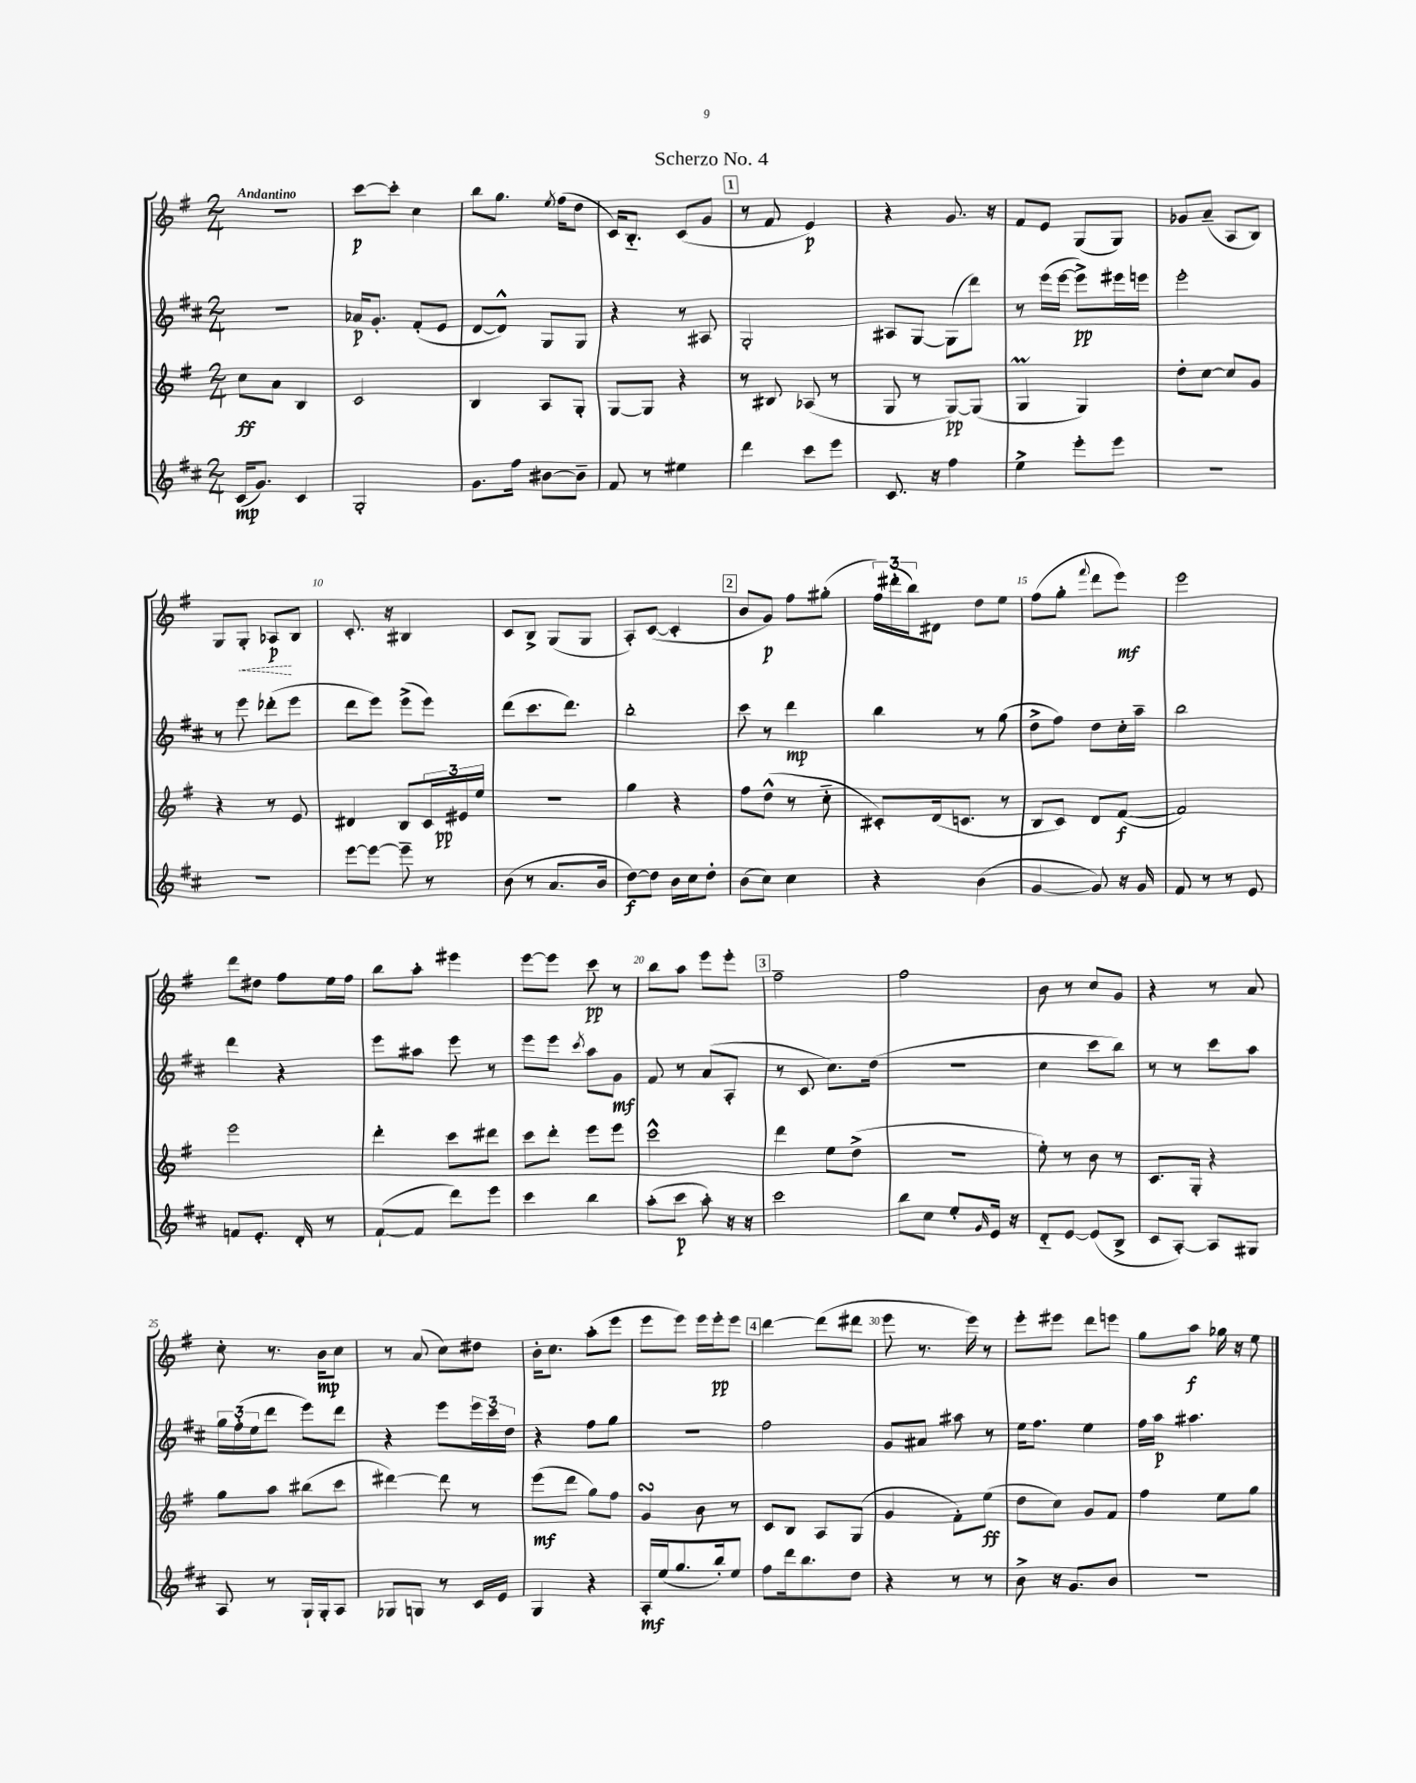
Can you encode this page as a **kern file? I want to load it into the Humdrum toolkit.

**kern	**kern	**kern	**kern
*staff4	*staff3	*staff2	*staff1
*clefG2	*clefG2	*clefG2	*clefG2
*k[f#c#]	*k[f#]	*k[f#c#]	*k[f#]
*M2/4	*M2/4	*M2/4	*M2/4
(16c#	8cc	2r	2r
8.g)	.	.	.
.	8a	.	.
4c#	4B	.	.
=	=	=	=
2G'	2c	16a-	[8ccc
.	.	8.g'	.
.	.	.	8ccc']
.	.	(8f#'	4cc
.	.	8e	.
=	=	=	=
8.g	4B	[8d	8bb
.	.	8d^^])	8.gg
16ff#	.	.	.
[8b#	8A	8G	.
.	.	.	8qee
.	.	.	(16ff#
8b#~]	8G'	8G	8dd
=	=	=	=
8f#	[8G	4r	16c)
.	.	.	8.B'~
8r	8G]	.	.
4ee#	4r	8r	(8c
.	.	8A#	8g
=	=	=	=
4ddd	8r	2G'	8r
.	8B#	.	8f#
8ccc#	(8A-	.	4e)
8eee	8r	.	.
=	=	=	=
8.c#	8G	8A#	4r
.	8r	[8G	.
16r	.	.	.
4ff#	[8G)	(8G]	8.g
.	(8G]	8ddd)	.
.	.	.	16r
=	=	=	=
4ee^	4G	8r	8f#
.	.	(16eee	8e
.	.	[16eee	.
8eee'	4G)	8eee^])	(8G
8eee	.	16eee#	8G)
.	.	16eee	.
=	=	=	=
2r	8dd'	2eee'	8g-
.	[8cc	.	(8a~
.	8cc]	.	8A
.	8g	.	8B)
=	=	=	=
2r	4r	8r	8G
.	.	8eee	8G'
.	8r	(8ddd-'	8A-
.	8e	8eee	8B
=	=	=	=
[8eee	4d#	8ddd	8.c'
8eee_	.	8eee)	.
.	.	.	16r
8eee~]	8B	(8eee^	4B#
8r	24c	8eee)	.
.	24e#	.	.
.	24ee	.	.
=	=	=	=
(8b	2r	(8ddd	8c
8r	.	8.ccc#	8B^
8.a	.	.	(8G
.	.	8.ddd)	.
.	.	.	8G
16b	.	.	.
=	=	=	=
[8dd)	4gg	2bb'	8A')
8dd]	.	.	([8c
16b	4r	.	4c']
16cc#	.	.	.
8dd'	.	.	.
=	=	=	=
(8b	8ff#	8ccc#	8b
8cc#)	(8dd^^	8r	8g)
4cc#	8r	4ddd	8ff#
.	8cc'~	.	(8gg#'
=	=	=	=
4r	8c#')	4bb	24ff#)
.	.	.	(24ddd#'
.	.	.	24bb)
.	(16d	.	8d#
.	8.c	.	.
(4b	.	8r	8dd
.	8r	(8gg	8ee
=	=	=	=
[4g	8B	8dd^	(8ff#
.	8c)	8ff#)	8gg'
.	.	.	8qqfff#
8g])	8d	8dd	8ddd
16r	([8f#	16cc#'	8eee)
16g	.	16aa~	.
=	=	=	=
8f#	2f#])	2bb	2eee
8r	.	.	.
8r	.	.	.
8e	.	.	.
=	=	=	=
8f	2eee	4ddd	8ddd
8.e'	.	.	8dd#
.	.	4r	8ff#
16d'	.	.	.
8r	.	.	16ee
.	.	.	16ff#
=	=	=	=
([8f#`	4ddd'	8eee	8bb
8f#]	.	8aa#	8aa'
8ddd)	8ccc	8eee	4eee#
8eee	8ddd#	8r	.
=	=	=	=
4ccc#	8ccc	8eee	[8eee
.	8ddd'	8eee	8eee]
.	.	8qccc#	.
4bb	8eee	8aa	8ccc
.	8eee	8g	8r
=	=	=	=
(8aa'	2ccc^^	8f#	8bb
8ccc#	.	8r	8aa
8aa')	.	(8a	8eee
16r	.	8A'	8eee'
16r	.	.	.
=	=	=	=
2ccc#	4ddd	8r	2ff#~
.	.	8c#	.
.	8ee	8.cc#)	.
.	(8dd^	.	.
.	.	(16dd	.
=	=	=	=
8bb	2r	2r	2ff#
8cc#	.	.	.
8ee'	.	.	.
16qqg	.	.	.
16e	.	.	.
16r	.	.	.
=	=	=	=
8d'~	8ee')	4cc#	8b
[8e	8r	.	8r
(8e]	8b	8ccc#	8cc
8B^	8r	8bb)	8g
=	=	=	=
8c#	8.c	8r	4r
[8A')	.	8r	.
.	16G'	.	.
8A]	4r	8ccc#	8r
8G#	.	8aa	8a
=	=	=	=
8A	8gg	24gg	8cc'
.	.	(24ff#'	.
.	.	24ee	.
8r	8aa	8ddd	8.r
16G`	(8bb#	8eee)	.
16G'	.	.	16b
8A	8ccc	8ddd	8cc
=	=	=	=
8G-	[4ddd#)	4r	8r
8G	.	.	(8a
8r	8ddd#]	8eee	8cc)
16c#	8r	24eee	8dd#
.	.	24ccc#	.
16e	.	.	.
.	.	24dd	.
=	=	=	=
4G	(8eee	4r	16b'
.	.	.	8.cc
.	8ddd	.	.
4r	8gg)	8ff#	(8aa'
.	8ff#	8gg	8eee
=	=	=	=
16A'	4g	2r	8eee
(16ee	.	.	.
8.gg	.	.	8eee)
.	8b	.	16eee
16bb')	.	.	16eee'
8ee	8r	.	8eee
=	=	=	=
8ff#	8c	2ff#	[4ddd
16ddd	8B	.	.
8.bb	.	.	.
.	8A	.	(8ddd]
8dd	(8G	.	8ddd#
=	=	=	=
4r	4g	8g	8eee
.	.	8a#	8.r
8r	8f#')	8aa#	.
.	.	.	16eee)
8r	(8ee	8r	8r
=	=	=	=
8b^	8dd	16ee	8eee'
.	.	8.ff#	.
16r	8cc)	.	8eee#
8.g	.	.	.
.	8g	4ee	8ddd
8b	8f#	.	8eee
=	=	=	=
2r	4ff#	16ff#	8gg
.	.	16aa	.
.	.	4.aa#	8aa
.	8ee	.	16gg-
.	.	.	16r
.	8gg	.	8ee
==	==	==	==
*-	*-	*-	*-
